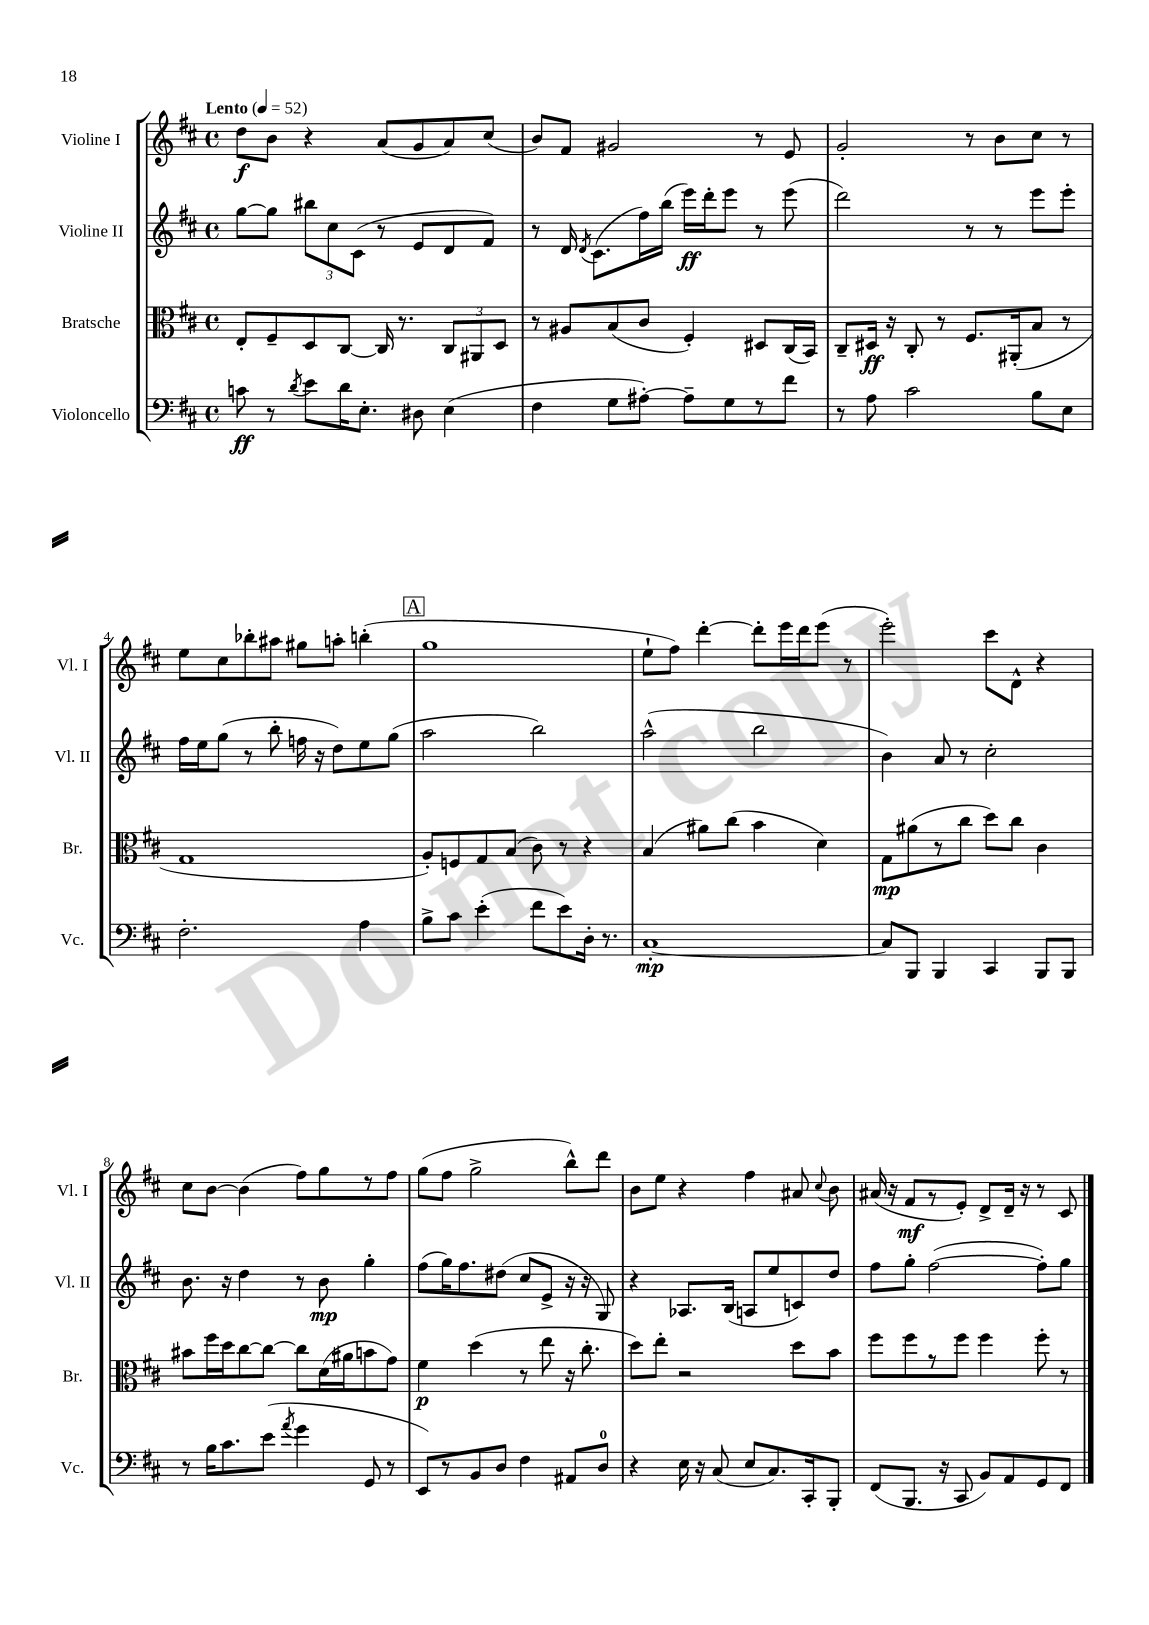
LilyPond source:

<<
\new StaffGroup <<
\new Staff = "s0" \with { instrumentName = "Violine I" shortInstrumentName = "Vl. I" } {
    \clef treble \key d \major \defaultTimeSignature \time 4/4 \tempo "Lento" 4 = 52
    \autoBeamOff d''8[\f b'8] r4 a'8[( g'8 a'8) cis''8]( |
    b'8[) fis'8] gis'2 r8 e'8 |
    g'2-. r8 b'8[ cis''8] r8 |
    e''8[ cis''8 bes''8-. ais''8] gis''8[ a''8]-. b''4-.( |
    \mark \markup { \box "A" } g''1 |
    e''8[-! fis''8]) d'''4~-. d'''8[-. e'''16 d'''16 e'''8]( r8 |
    e'''2-.) cis'''8[ d'8]-^ r4 |
    cis''8[ b'8]~ b'4( fis''8[) g''8 r8 fis''8] |
    g''8[( fis''8] g''2-> b''8[-^) d'''8] |
    b'8[ e''8] r4 fis''4 ais'8 \appoggiatura { cis''8 } b'8 |
    ais'16( r16 fis'8[\mf r8 e'8]-.) d'8[-> d'16]-- r16 r8 cis'8 \bar "|." |
}
\new Staff = "s1" \with { instrumentName = "Violine II" shortInstrumentName = "Vl. II" } {
    \clef treble \key d \major \defaultTimeSignature \time 4/4
    \autoBeamOff g''8[~ g''8] \tuplet 3/2 { bis''8[ cis''8 cis'8]( } r8 e'8[ d'8 fis'8]) |
    r8 d'16 \acciaccatura { d'8 } cis'8.[( fis''16) b''16]( e'''16[\ff) d'''16-. e'''8] r8 e'''8( |
    d'''2) r8 r8 e'''8[ e'''8]-. |
    fis''16[ e''16 g''8]( r8 b''8-. f''16 r16 d''8[) e''8 g''8]( |
    \mark \markup { \box "A" } a''2 b''2) |
    a''2-^( b''2 |
    b'4) a'8 r8 cis''2-. |
    b'8. r16 d''4 r8 b'8\mp g''4-. |
    fis''8[( g''16) fis''8. dis''8]( cis''8[ e'8]-> r16 r16 g8) |
    r4 aes8.[ b16]( a8[ e''8 c'8) d''8] |
    fis''8[ g''8]-. fis''2~( fis''8[-.) g''8] \bar "|." |
}
\new Staff = "s2" \with { instrumentName = "Bratsche" shortInstrumentName = "Br." } {
    \clef alto \key d \major \defaultTimeSignature \time 4/4
    \autoBeamOff e8[-. fis8-- d8 cis8]~ cis16 r8. \tuplet 3/2 { cis8[ ais,8 d8] } |
    r8 ais8[ b8( cis'8] fis4-.) dis8[ cis16( b,16]) |
    cis8[-- dis16]\ff r16 cis8-. r8 fis8.[ ais,16-.( b8] r8 |
    g1 |
    \mark \markup { \box "A" } a8[-.) f8 g8 b8]( cis'8) r8 r4 |
    b4( ais'8[) cis''8]( b'4 d'4) |
    g8[\mp ais'8( r8 cis''8] d''8[) cis''8] cis'4 |
    bis'8[ fis''16 d''16 cis''8~ cis''8]~ cis''8[ d'16( ais'16 b'8 g'8]) |
    fis'4\p d''4( r8 e''8 r16 cis''8.-. |
    d''8[) e''8]-. r2 d''8[ b'8] |
    fis''8[ fis''8 r8 fis''8] fis''4 fis''8-. r8 \bar "|." |
}
\new Staff = "s3" \with { instrumentName = "Violoncello" shortInstrumentName = "Vc." } {
    \clef bass \key d \major \defaultTimeSignature \time 4/4
    \autoBeamOff c'8\ff r8 \acciaccatura { d'8 } e'8[ d'16 e8.]-. dis8 e4( |
    fis4 g8[ ais8]~-.) ais8[-- g8 r8 fis'8] |
    r8 a8 cis'2 b8[ e8] |
    fis2.-. a4 |
    \mark \markup { \box "A" } b8[-> cis'8] e'4-.( fis'8[ e'8) d16]-. r8. |
    cis1~-.\mp |
    cis8[ b,,8] b,,4 cis,4 b,,8[ b,,8] |
    r8 b16[ cis'8. e'8]( \acciaccatura { a'8 } g'4 g,8 r8 |
    e,8[) r8 b,8 d8] fis4 ais,8[ d8]-0 |
    r4 e16 r16 cis8( e8[ cis8.) cis,16-. b,,8]-. |
    fis,8[( b,,8.] r16 cis,8 b,8[) a,8 g,8 fis,8] \bar "|." |
}
>>
>>
